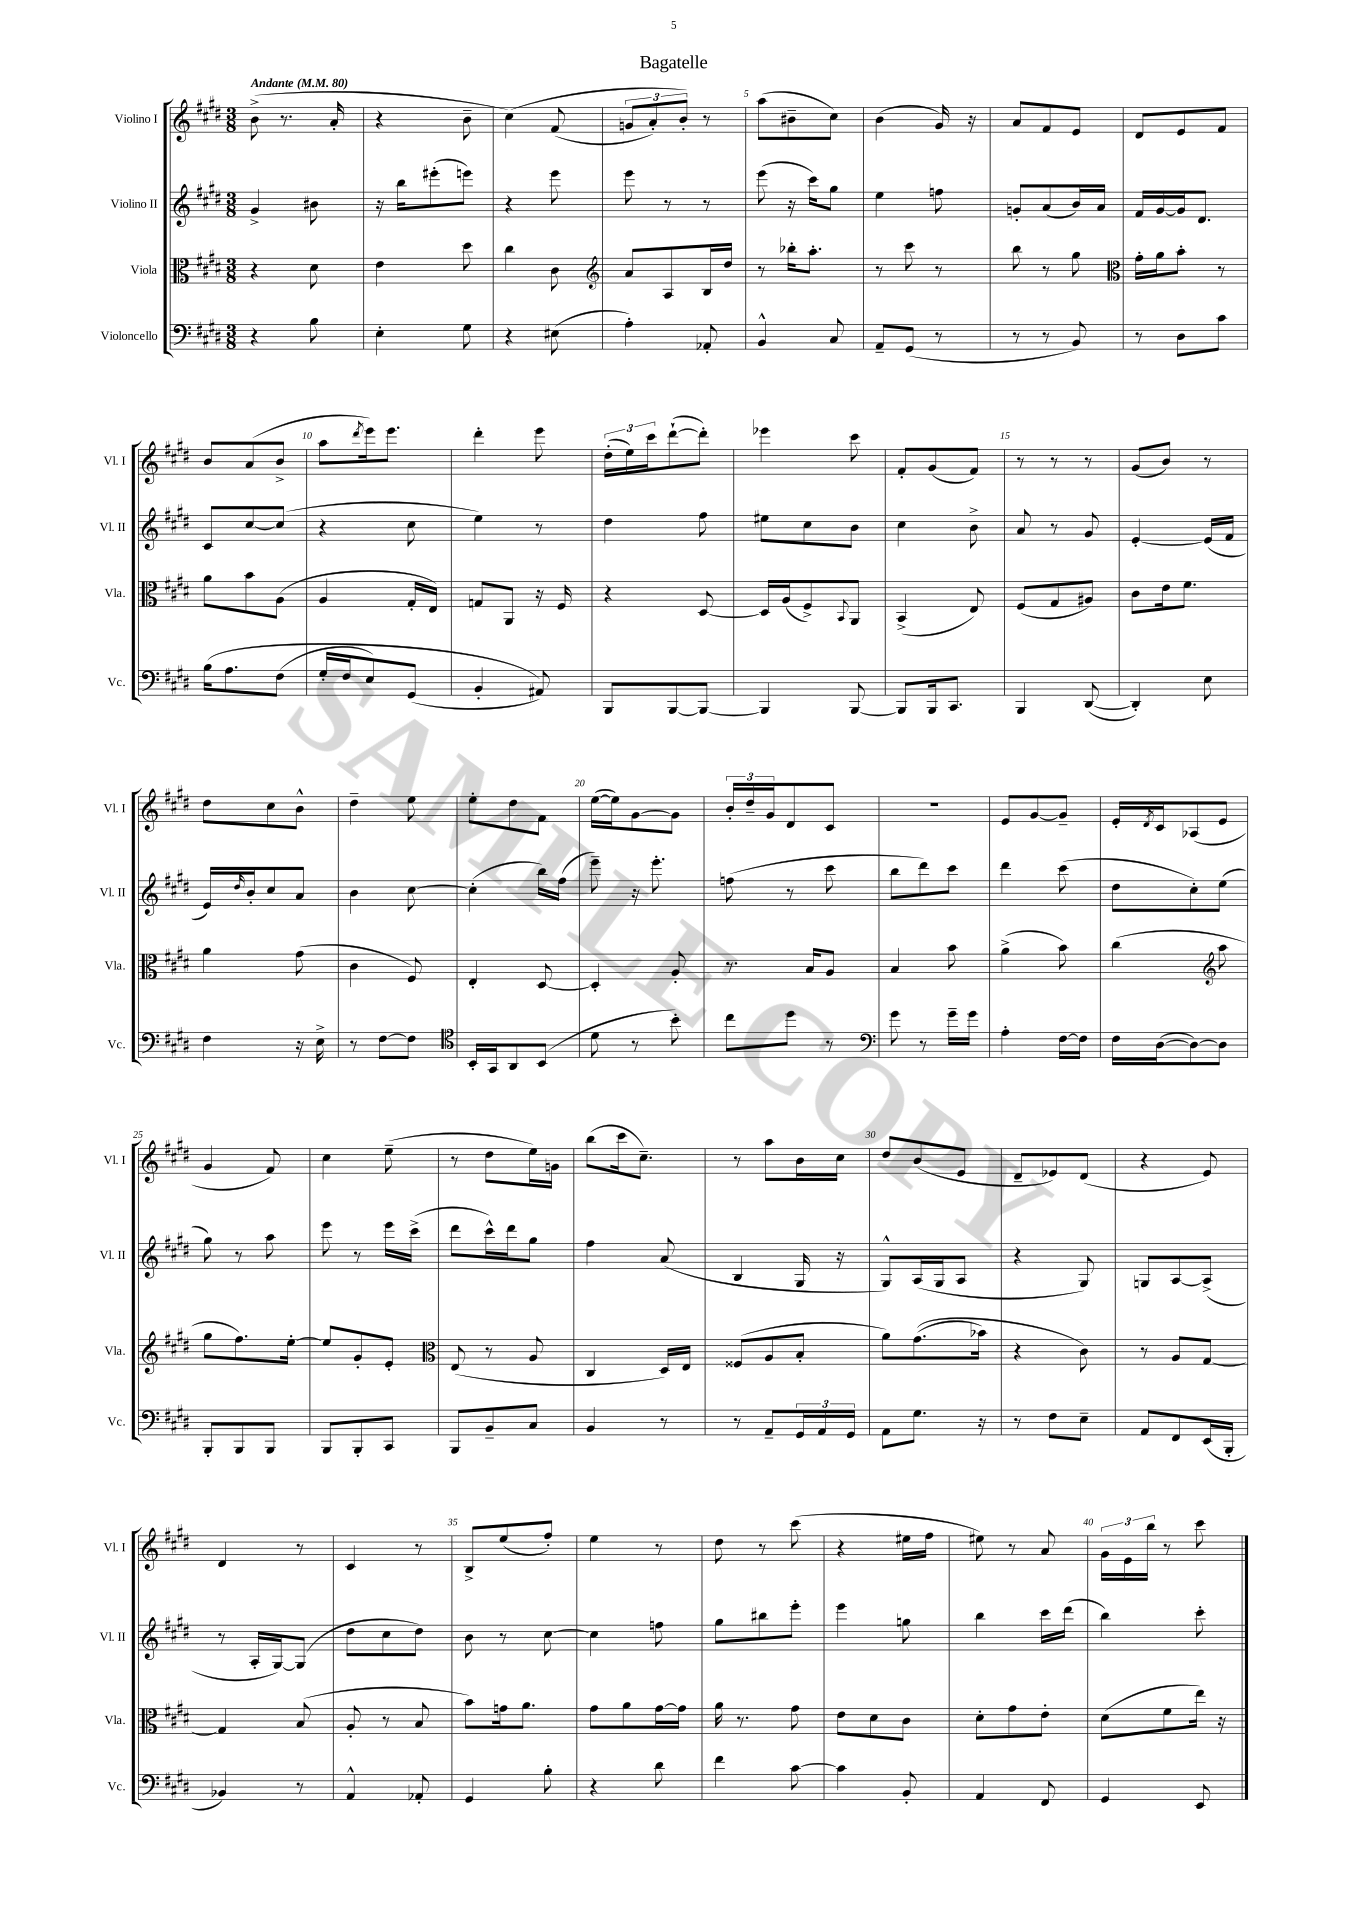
\header { title = "Bagatelle" }
<<
\new StaffGroup <<
\new Staff = "s0" \with { instrumentName = "Violino I" shortInstrumentName = "Vl. I" } {
    \clef treble \key e \major \numericTimeSignature \time 3/8 \tempo "Andante" 4 = 80
    b'8->( r8. a'16-. |
    r4 b'8-- |
    cis''4)\( fis'8( |
    \tuplet 3/2 { g'8 a'8-.) b'8-.\) } r8 |
    a''8( bis'8-- cis''8) |
    b'4( gis'16) r16 |
    a'8 fis'8 e'8 |
    dis'8 e'8 fis'8 |
    b'8 a'8( b'8-> |
    a''8 \acciaccatura { dis'''8 } e'''16) e'''8. |
    dis'''4-. e'''8 |
    \tuplet 3/2 { dis''16-.( e''16) cis'''16 } dis'''8~-!( dis'''8-.) |
    ees'''4 cis'''8 |
    fis'8-. gis'8( fis'8) |
    r8 r8 r8 |
    gis'8( b'8) r8 |
    dis''8 cis''8 b'8-^ |
    dis''4-- e''8 |
    e''8-. dis''8 fis'8 |
    e''16~( e''16) gis'8~ gis'8 |
    \tuplet 3/2 { b'16-. dis''16-- gis'16 } dis'8 cis'8 |
    R4. |
    e'8 gis'8~ gis'8-- |
    e'16-. \acciaccatura { dis'8 } cis'16 aes8( e'8 |
    gis'4 fis'8) |
    cis''4 e''8--( |
    r8 dis''8 e''16) g'16 |
    b''8( cis'''16 cis''8.--) |
    r8 a''8 b'16 cis''16 |
    dis''8 b'8( e'8 |
    dis'8-- ees'8) dis'8( |
    r4 e'8) |
    dis'4 r8 |
    cis'4 r8 |
    b8-> e''8( fis''8-.) |
    e''4 r8 |
    dis''8 r8 cis'''8( |
    r4 eis''16 fis''16 |
    eis''8) r8 a'8 |
    \tuplet 3/2 { gis'16 e'16 b''16 } r8 cis'''8 \bar "|." |
}
\new Staff = "s1" \with { instrumentName = "Violino II" shortInstrumentName = "Vl. II" } {
    \clef treble \key e \major \numericTimeSignature \time 3/8
    gis'4-> bis'8 |
    r16 b''16 eis'''8-.( e'''8) |
    r4 e'''8 |
    e'''8 r8 r8 |
    e'''8( r16 cis'''16) gis''8 |
    e''4 f''8 |
    g'8-. a'8( b'16) a'16 |
    fis'16 gis'16~ gis'16 dis'8. |
    cis'8 cis''8~ cis''8( |
    r4 cis''8 |
    e''4) r8 |
    dis''4 fis''8 |
    eis''8 cis''8 b'8 |
    cis''4 b'8-> |
    a'8 r8 gis'8 |
    e'4~-. e'16( fis'16 |
    e'16) \grace { dis''16 } b'16-. cis''8 a'8 |
    b'4 cis''8~ |
    cis''4-.( b''16) fis''16( |
    e'''8--) r16 e'''8.-. |
    f''8( r8 cis'''8 |
    b''8 dis'''8) cis'''8 |
    dis'''4 cis'''8( |
    dis''8 cis''8-.) e''8( |
    gis''8) r8 a''8 |
    e'''8 r8 e'''16 cis'''16->( |
    dis'''8 cis'''16-^) dis'''16 gis''8 |
    fis''4 a'8( |
    b4 gis16 r16 |
    gis8-^) a16( gis16 a8 |
    r4 gis8) |
    g8 a8~ a8->( |
    r8 a16-. gis16~) gis8( |
    dis''8 cis''8 dis''8) |
    b'8 r8 cis''8~ |
    cis''4 f''8 |
    gis''8 bis''8 e'''8-. |
    e'''4 g''8 |
    b''4 cis'''16 dis'''16( |
    b''4) cis'''8-. \bar "|." |
}
\new Staff = "s2" \with { instrumentName = "Viola" shortInstrumentName = "Vla." } {
    \clef alto \key e \major \numericTimeSignature \time 3/8
    r4 dis'8 |
    e'4 dis''8 |
    cis''4 cis'8 |
    \clef treble a'8 a8 b16 dis''16 |
    r8 bes''16-. a''8.-. |
    r8 cis'''8 r8 |
    b''8 r8 gis''8 |
    \clef alto gis'16-. a'16 b'8-. r8 |
    a'8 b'8 a8( |
    a4 gis16-. e16) |
    g8 a,8 r16 fis16 |
    r4 dis8~ |
    dis16 a16( fis8->) \appoggiatura { b,8 } a,8 |
    b,4->( e8) |
    fis8( gis8 ais8) |
    cis'8 e'16 fis'8. |
    a'4 gis'8( |
    cis'4 fis8) |
    e4-. dis8~ |
    dis4-. a8-. |
    r8. b16 a8 |
    b4 b'8 |
    a'4->( b'8) |
    cis''4( \clef treble a''8 |
    gis''8 fis''8.) e''16~-. |
    e''8 gis'8-. e'8-. |
    \clef alto e8( r8 a8 |
    cis4 dis16) e16 |
    fisis8( a8 b8-. |
    a'8) gis'8.(\( bes'16) |
    r4 cis'8\) |
    r8 a8 gis8~ |
    gis4 b8( |
    a8-. r8 b8 |
    b'8) g'16 a'8. |
    gis'8 a'8 gis'16~ gis'16 |
    a'16 r8. gis'8 |
    e'8 dis'8 cis'8 |
    dis'8-. gis'8 e'8-. |
    dis'8( fis'8 e''16) r16 \bar "|." |
}
\new Staff = "s3" \with { instrumentName = "Violoncello" shortInstrumentName = "Vc." } {
    \clef bass \key e \major \numericTimeSignature \time 3/8
    r4 b8 |
    e4-. gis8 |
    r4 eis8( |
    a4-.) aes,8-. |
    b,4-^ cis8 |
    a,8-- gis,8( r8 |
    r8 r8 b,8) |
    r8 dis8 cis'8 |
    b16\( a8. fis8( |
    gis16-. fis16 e8) gis,8( |
    b,4-. ais,8)\) |
    b,,8 b,,8~ b,,8~ |
    b,,4 b,,8~ |
    b,,8 b,,16 cis,8. |
    b,,4 dis,8~( |
    dis,4-.) e8 |
    fis4 r16 e16-> |
    r8 fis8~ fis8 |
    \clef tenor b,16-. gis,16 a,8 b,8( |
    dis'8 r8 b'8-.) |
    cis''8 dis''8 r8 |
    \clef bass gis'8 r8 gis'16-- gis'16 |
    a4-. fis16~ fis16 |
    fis16 dis16~( dis8~) dis8 |
    b,,8-. b,,8 b,,8 |
    b,,8 b,,8-. cis,8 |
    b,,8 b,8-- cis8 |
    b,4 r8 |
    r8 a,8-- \tuplet 3/2 { gis,16 a,16 gis,16 } |
    a,8 gis8. r16 |
    r8 fis8 e8-- |
    a,8 fis,8 e,16( b,,16-. |
    bes,4) r8 |
    a,4-^ aes,8-. |
    gis,4 b8-. |
    r4 dis'8 |
    fis'4 cis'8~ |
    cis'4 b,8-. |
    a,4 fis,8 |
    gis,4 e,8 \bar "|." |
}
>>
>>
\layout { \context { \Score \override BarNumber.break-visibility = ##(#f #t #t) barNumberVisibility = #(every-nth-bar-number-visible 5) } }
